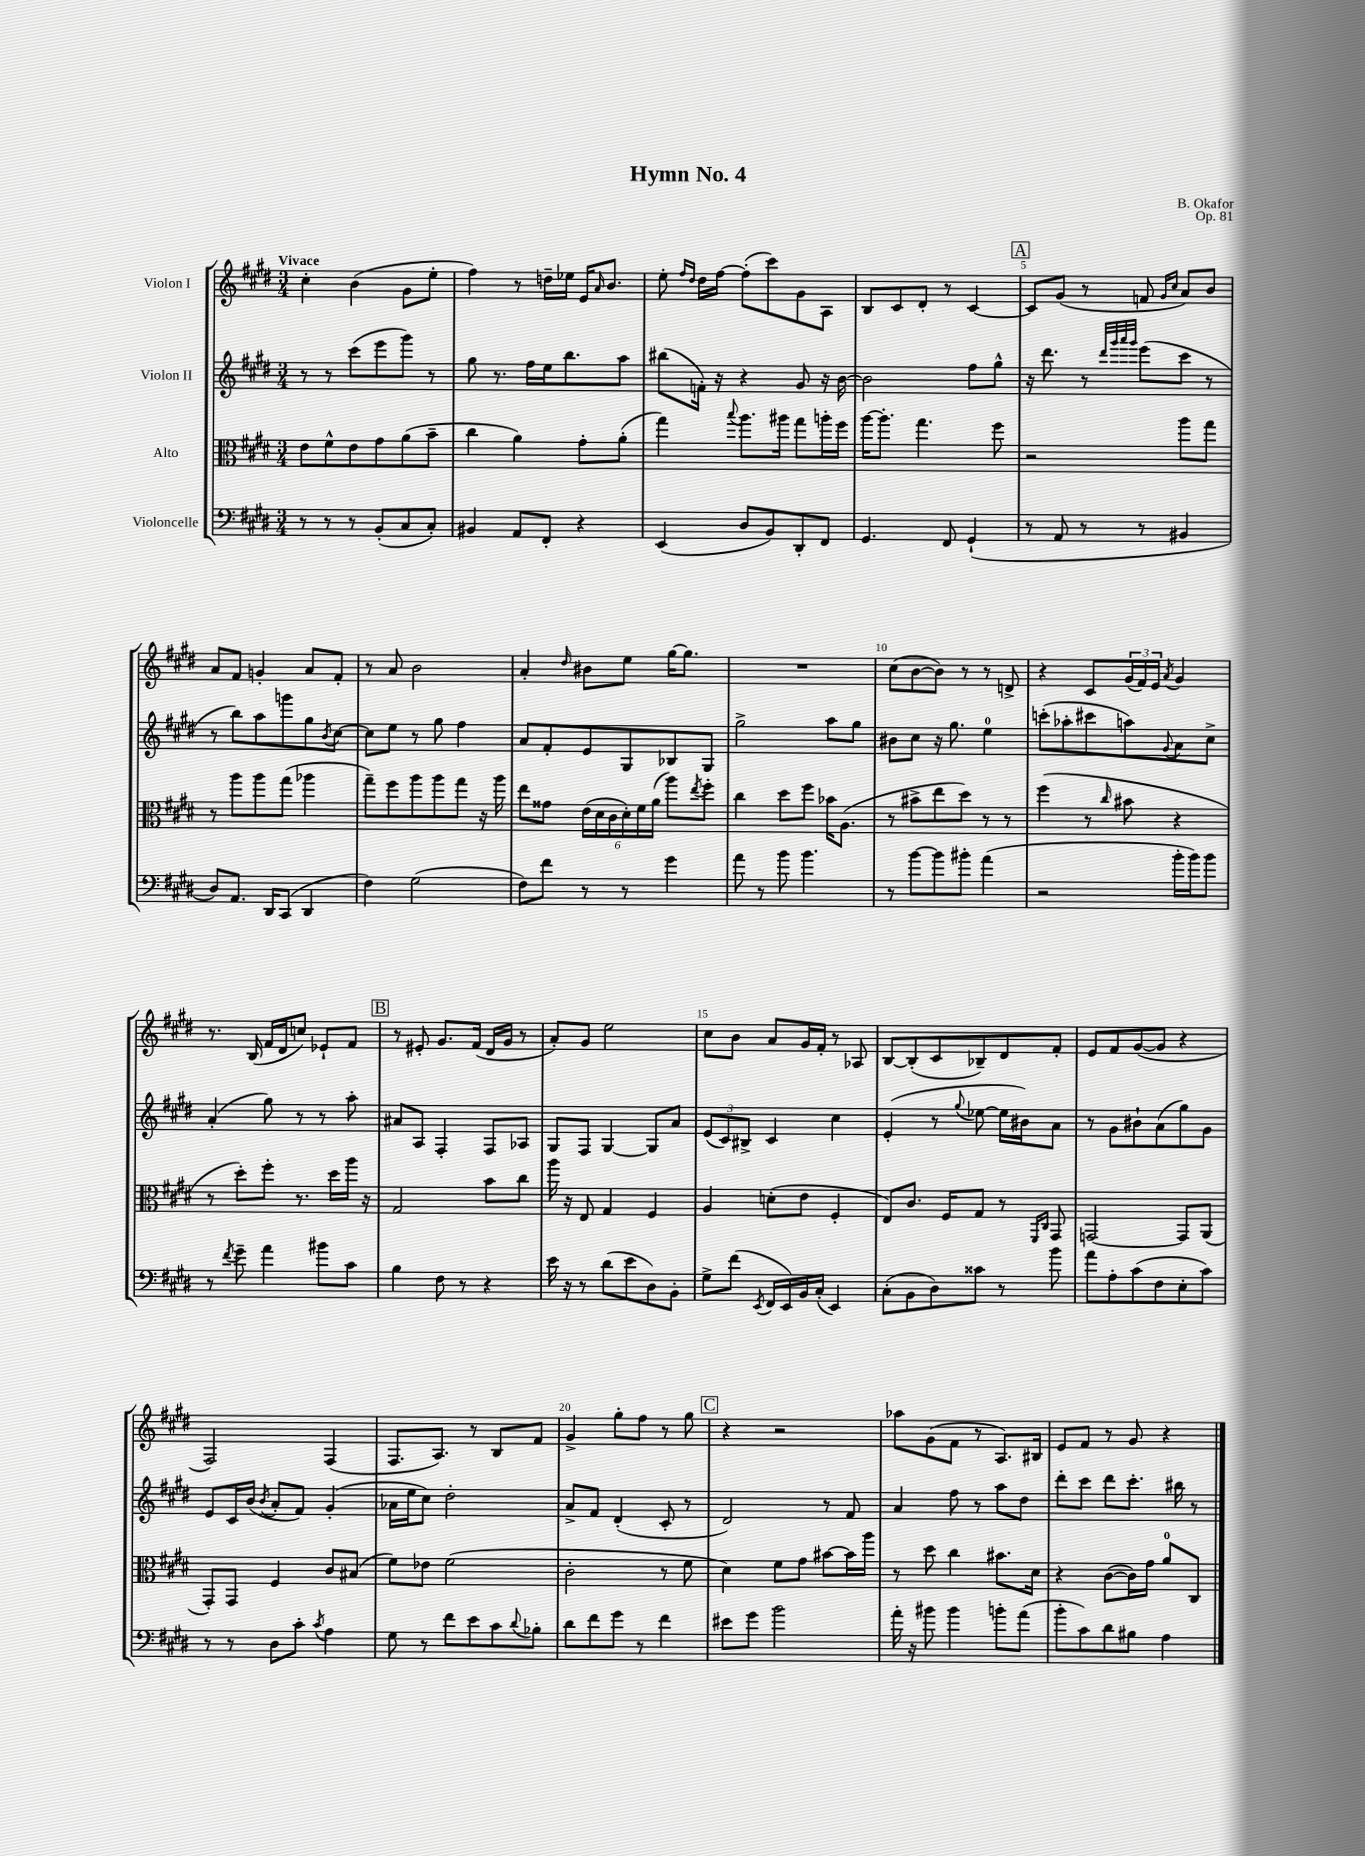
\header { title = "Hymn No. 4" composer = "B. Okafor" opus = "Op. 81" }
<<
\new StaffGroup <<
\new Staff = "s0" \with { instrumentName = "Violon I" } {
    \clef treble \key e \major \numericTimeSignature \time 3/4 \tempo "Vivace"
    cis''4-. b'4( gis'8 e''8-. |
    fis''4) r8 d''16-- ees''16 e'16 \grace { a'16 } b'8. |
    e''8-. \grace { fis''16 dis''16 } dis''16 fis''16~ fis''8-.( cis'''8) gis'8 a8 |
    b8 cis'8 dis'8-. r8 cis'4~ |
    \mark \markup { \box "A" } cis'8 gis'8( r8 f'8 \grace { gis'16 cis''16 } a'8) b'8 |
    a'8 fis'8 g'4-. a'8 fis'8-. |
    r8 a'8 b'2 |
    a'4-. \grace { dis''16 } bis'8 e''8 gis''16~ gis''8. |
    R2. |
    cis''8( b'8~ b'8) r8 r8 d'8-> |
    r4 cis'8 \tuplet 3/2 { gis'16( fis'16) e'16 } \acciaccatura { a'8 } gis'4 |
    r8. b16( fis'16 dis'16 c''8) ees'8-! fis'8 |
    \mark \markup { \box "B" } r8 eis'8-. gis'8. fis'16( dis'16 gis'16 r8 |
    a'8-.) gis'8 e''2 |
    cis''8 b'8 a'8 gis'16 fis'16-. r8 aes8 |
    b8~ b8-.( cis'8 bes8--) dis'8 fis'8-. |
    e'8 fis'8 gis'8~( gis'8 r4 |
    fis2) fis4( |
    fis8. a8.) r8 b8 fis'8 |
    gis'4-> gis''8-. fis''8 r8 gis''8 |
    \mark \markup { \box "C" } r4 r2 |
    aes''8 gis'8( fis'8 r8 a8.) bis16 |
    e'8 fis'8 r8 gis'8 r4 \bar "|." |
}
\new Staff = "s1" \with { instrumentName = "Violon II" } {
    \clef treble \key e \major \numericTimeSignature \time 3/4
    r8 r8 cis'''8( e'''8 gis'''8) r8 |
    gis''8 r8. fis''16 e''16 b''8. a''8 |
    bis''8( f'16-.) r16 r4 gis'8 r16 b'16~ |
    b'2 fis''8 gis''8-^ |
    \mark \markup { \box "A" } r16 dis'''8. r8 \grace { dis'''32 gis'''32 a'''32 gis'''32 } e'''8( cis'''8 r8 |
    r8 b''8) a''8 g'''8 gis''8 \acciaccatura { b'8 } cis''8~ |
    cis''8 e''8 r8 gis''8 fis''4 |
    a'8 fis'8-. e'8 gis8 bes8 gis8 |
    gis''2-> a''8 gis''8 |
    bis'8 cis''8 r16 gis''8. e''4-0 |
    c'''8-.( aes''8-. cis'''8 a''8) \appoggiatura { gis'8 } a'8 cis''8-> |
    a'4-.( gis''8) r8 r8 a''8-. |
    \mark \markup { \box "B" } ais'8 a8 fis4-. fis8 aes8 |
    gis8 fis8 gis4~ gis8 a'8 |
    \tuplet 3/2 { e'8( cis'8) bis8-> } cis'4 cis''4 |
    e'4-.( r8 \appoggiatura { gis''8 } ees''8~ ees''16 bis'16) a'8 |
    r8 gis'8 bis'8-! a'8( gis''8) gis'8 |
    e'8 cis'16 b'16( \acciaccatura { b'8 } a'8-. fis'8) gis'4-.( |
    aes'16 e''16 cis''8) dis''2-. |
    a'8-> fis'8 dis'4-.( cis'8-. r8 |
    \mark \markup { \box "C" } dis'2) r8 fis'8 |
    a'4 fis''8 r8 a''8 dis''8 |
    dis'''8-. cis'''8 dis'''8 cis'''8.-. bis''16 r8 \bar "|." |
}
\new Staff = "s2" \with { instrumentName = "Alto" } {
    \clef alto \key e \major \numericTimeSignature \time 3/4
    e'8 fis'8-^ e'8 gis'8 a'8( b'8-- |
    cis''4 a'4) gis'8-. a'8-.( |
    gis''4) \appoggiatura { b''8 } a''8. ais''16 gis''8 a''16-. fis''16 |
    a''16~ a''8.-. gis''4. fis''8 |
    \mark \markup { \box "A" } r2 a''8 gis''8 |
    r8 a''8 a''8 gis''8( aes''4 |
    gis''8--) fis''8 a''8 a''8 gis''8 r16 a''16 |
    e''8 gisis'8 \tuplet 6/4 { e'16( dis'16 cis'16 dis'16-.) fis'16 a'16( } a''8) \acciaccatura { e''8 } fis''8-. |
    cis''4 dis''8 fis''8 bes'16 a8.( |
    r8 bis'8-> e''8 dis''8) r8 r8 |
    fis''4( r8 \grace { cis''16 } bis'8 r4 |
    r8 dis''8-.) fis''8-. r8. dis''16 a''16 r16 |
    \mark \markup { \box "B" } gis2 b'8 cis''8 |
    a''16 r16 e8 gis4 fis4 |
    a4 d'8-.( e'8 fis4-. |
    e8) cis'8. fis16 gis8 r8 \grace { fis,16 cis16 } gis,8 |
    g,2~ g,8 a,8( |
    gis,8-.) gis,8 fis4 cis'8 bis8( |
    fis'8) ees'8 fis'2( |
    cis'2-. r8 fis'8 |
    \mark \markup { \box "C" } dis'4) fis'8 gis'8 bis'8~ bis'16 a''16 |
    r8 dis''8 cis''4 bis'8. dis'16 |
    r4 cis'8~( cis'16) gis'16 a'8-0 cis8 \bar "|." |
}
\new Staff = "s3" \with { instrumentName = "Violoncelle" } {
    \clef bass \key e \major \numericTimeSignature \time 3/4
    r8 r8 r8 b,8-.( cis8 cis8-.) |
    bis,4 a,8 fis,8-. r4 |
    e,4( dis8 b,8) dis,8-. fis,8 |
    gis,4. fis,8 gis,4-!( |
    \mark \markup { \box "A" } r8 a,8 r8 r8 bis,4 |
    dis8) a,8. dis,16 cis,8( dis,4 |
    fis4) gis2( |
    fis8) fis'8 r8 r8 gis'4 |
    a'8 r8 b'8 b'4. |
    r8 b'8~ b'8 bis'8-. a'4( |
    r2 b'16-. b'16) b'8 |
    r8 \acciaccatura { fis'8 } gis'8-- a'4 bis'8 cis'8 |
    \mark \markup { \box "B" } b4 fis8 r8 r4 |
    e'16 r16 r8 dis'8( e'8 dis8) b,8-. |
    gis8-> fis'8( \acciaccatura { e,8 } fis,16 e,16) b,16 cis16-.( e,4) |
    cis8-.( b,8 dis8) cisis'8 r8 b'8 |
    a'8 a8-. cis'8( fis8 e8-. cis'8) |
    r8 r8 dis8 cis'8-. \acciaccatura { cis'8 } a4 |
    gis8 r8 fis'8 e'8 cis'8 \appoggiatura { dis'8 } bes8-. |
    dis'8 fis'8 gis'8 r8 fis'4 |
    \mark \markup { \box "C" } eis'8 gis'8 b'2 |
    a'16-. r16 bis'8 bis'4 b'8-. a'8( |
    b'8-. cis'8) dis'8 bis8 a4 \bar "|." |
}
>>
>>
\layout { \context { \Score \override BarNumber.break-visibility = ##(#f #t #t) barNumberVisibility = #(every-nth-bar-number-visible 5) } }
